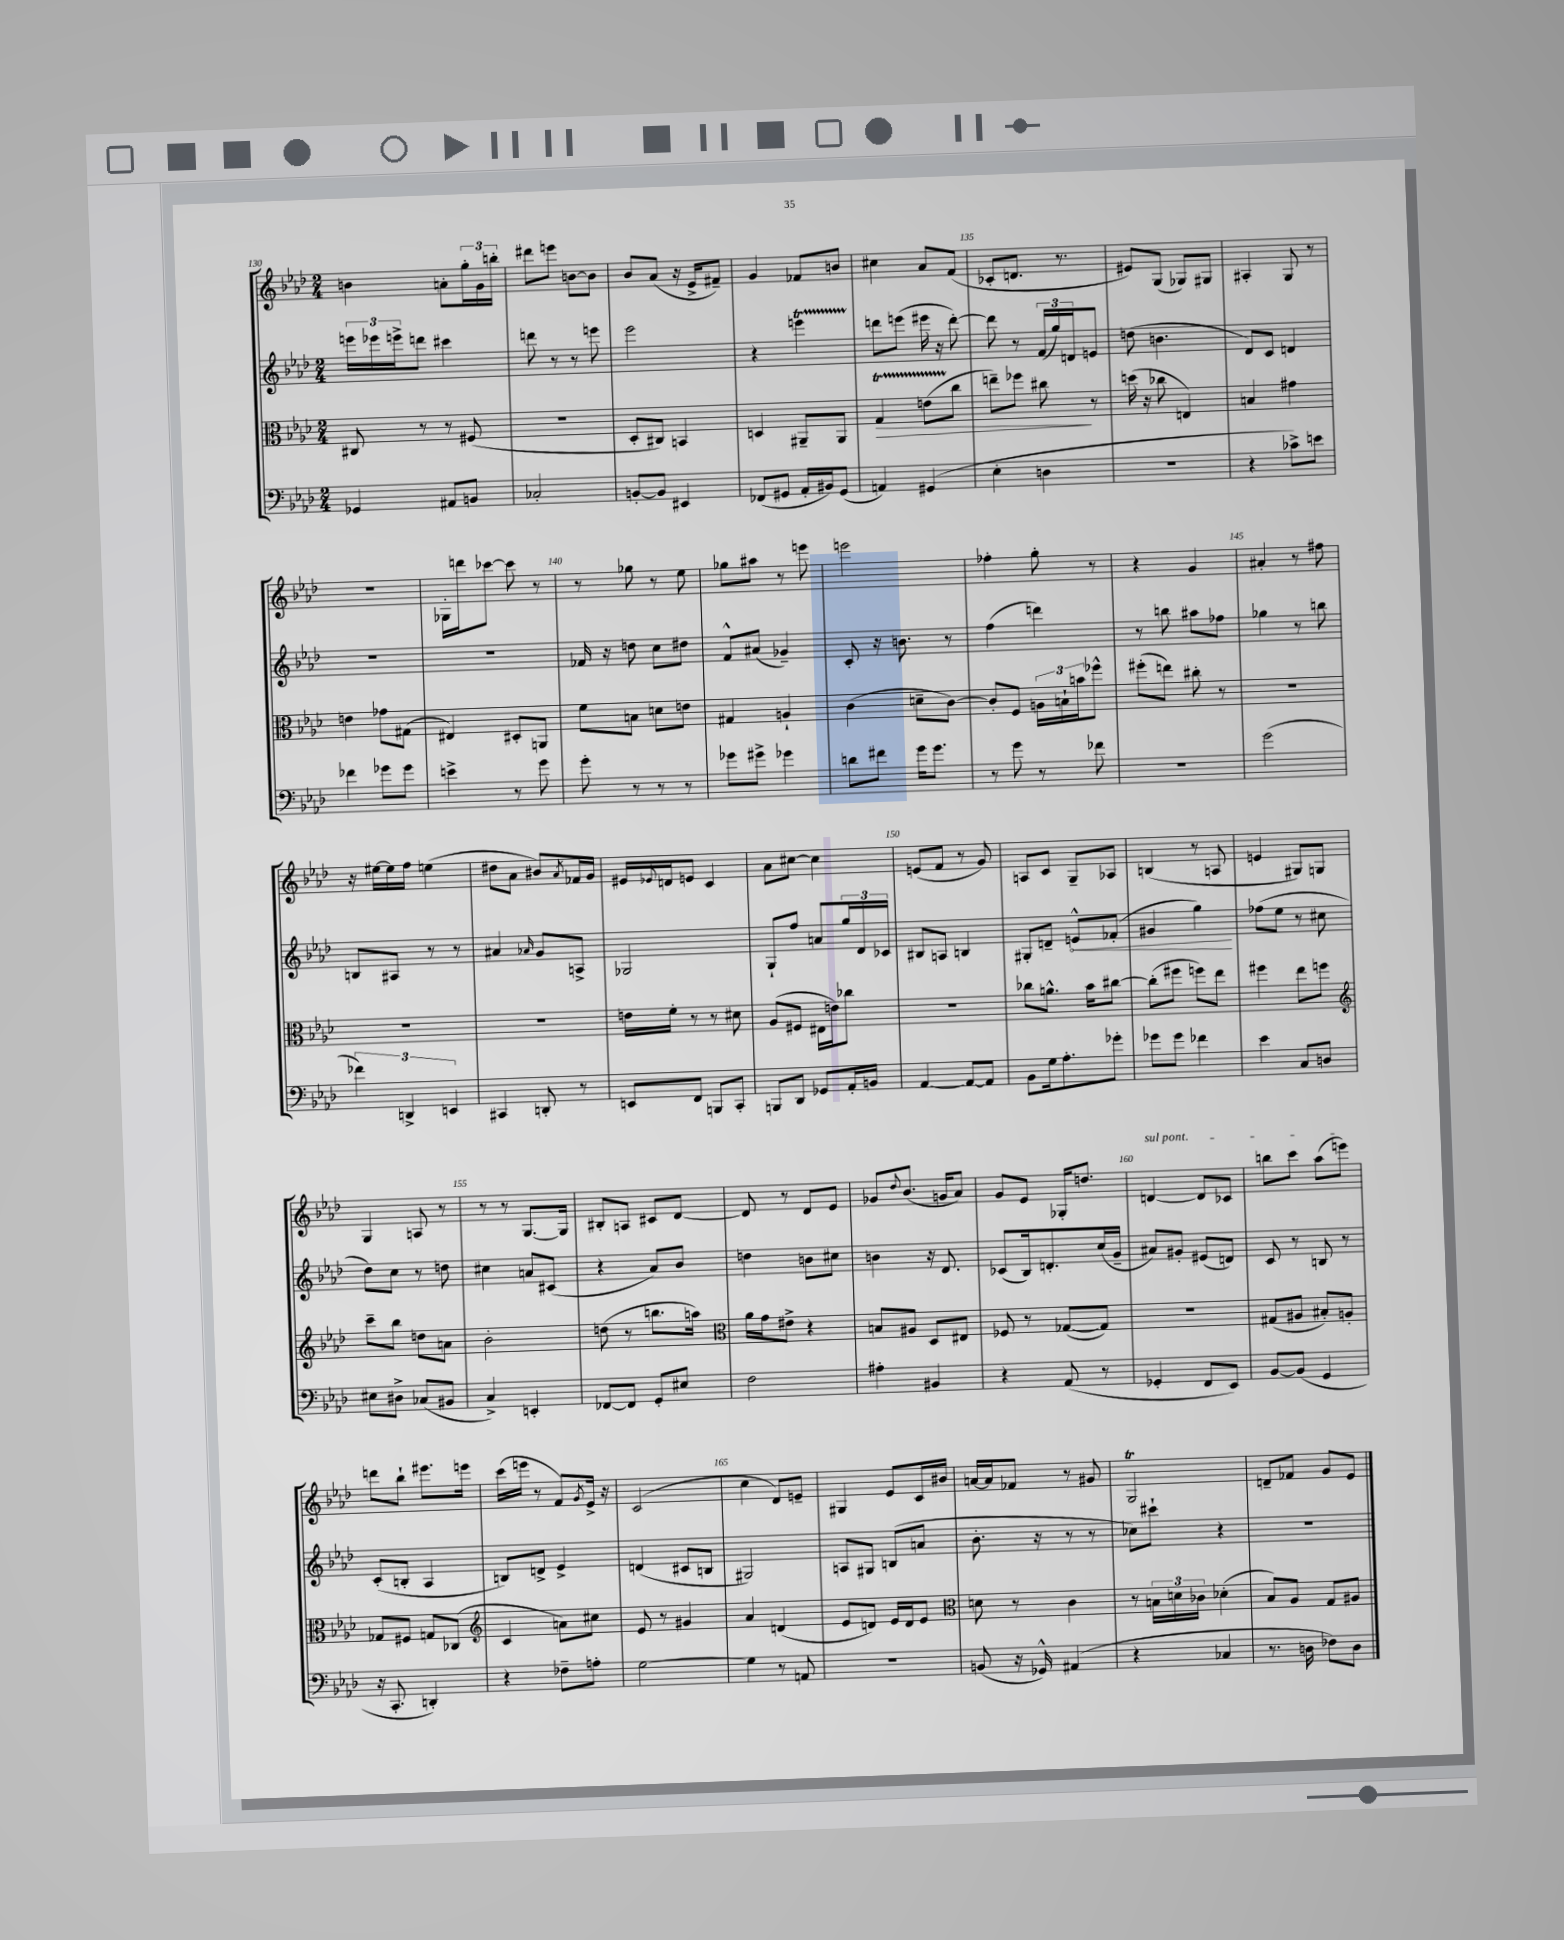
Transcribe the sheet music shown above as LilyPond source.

<<
\new StaffGroup <<
\new Staff = "s0" {
    \clef treble \key aes \major \numericTimeSignature \time 2/4
    b'4 a'8-. \tuplet 3/2 { g''16-. g'16 b''16-. } |
    dis'''8 e'''8 b'8~ b'8 |
    bes'8 aes'8( r16 ees'16-> fis'8--) |
    g'4 fes'8 b'8 |
    cis''4 aes'8 f'8( |
    ces'8-. d'8. r8. |
    eis'8) g8( ges8) gis8 |
    ais4-. g8 r8 |
    R2 |
    ges16-. d'''16 ces'''8~ ces'''8 r8 |
    r8 ges''8 r8 ees''8 |
    ges''8 ais''8 r8 e'''8 |
    e'''2 |
    fes''4-. g''8-. r8 |
    r4 g'4 |
    ais'4-. r8 fis''8 |
    r16 eis''16~ eis''16 f''16 e''4( |
    dis''8 aes'8 bis'8) \acciaccatura { aes'8 } fes'16 g'16 |
    eis'16 \appoggiatura { ees'8 } d'16 e'8 c'4 |
    aes'8 cis''8~ cis''4 |
    e'8( f'8 r8 g'8) |
    a8 c'8 g8-- aes8 |
    b4( r8 a8 |
    e'4 gis8) g8 |
    g4 a8 r8 |
    r8 r8 g8.~ g16 |
    bis8-. a8 cis'8 des'8~ |
    des'8 r8 des'8 ees'8 |
    ges'8 \appoggiatura { des''8 } bes'8.( g'16 aes'8) |
    g'8 ees'8 ges16-. d''8. |
    \once \override TextSpanner.bound-details.left.text = \markup { \italic "sul pont." } d'4~\startTextSpan d'8 ces'8 |
    b''8 c'''8 aes''8( e'''8\stopTextSpan) |
    d'''8 bes''8-! eis'''8. e'''16 |
    c'''16( e'''16 r8 f'8) \acciaccatura { g'8 } ees'16-> r16 |
    c'2( |
    c''4 des'8) e'8-- |
    gis4 ees'8 c'16 bis'16 |
    a'16~ a'16 fes'8 r8 gis'8 |
    g2\trill |
    d'8-- fes'8 g'8 ees'8 \bar "|." |
}
\new Staff = "s1" {
    \clef treble \key aes \major \numericTimeSignature \time 2/4
    \tuplet 3/2 { e'''16 ees'''16 e'''16-> } d'''8 cis'''4 |
    d'''8 r8 r8 e'''8 |
    ees'''2 |
    r4 e'''4\startTrillSpan |
    d'''8\stopTrillSpan e'''8( eis'''16 r16 d'''8~-.) |
    d'''8 r8 \tuplet 3/2 { f'16( g''16) d'16 } e'8 |
    d''8( b'4. |
    des'8) c'8 d'4 |
    R2 |
    R2 |
    fes'16 r16 d''8 c''8 dis''8 |
    f'8-^ ais'8( ges'4--) |
    c'8-. r16 b'8. r8 |
    f''4( d'''4) |
    r8 b''8 ais''8 fes''8 |
    ges''4 r8 b''8 |
    b8 ais8 r8 r8 |
    ais'4 \grace { aes'16 } g'8 a8-> |
    ges2 |
    g8-! f''8 a'8 \tuplet 3/2 { g''16 des'16 ces'16 } |
    bis8 a8 b4 |
    gis8-. d'8-- \once \override Hairpin.circled-tip = ##t e'8-^\< fes'8-.( |
    gis'4 g''4\!) |
    fes''8( ees''8 r8 cis''8 |
    des''8) c''8 r8 d''8 |
    cis''4 a'8 cis'8( |
    r4 aes'8) bes'8 |
    d''4 b'8 cis''8 |
    b'4 r16 des'8. |
    ces'8( bes16) d'8.-. c''16( g'16-- |
    ais'8) gis'8-. eis'8( d'8) |
    c'8 r8 b8 r8 |
    c'8-.( b8-. aes4 |
    b8) d'8-> ees'4-> |
    d'4( cis'8 b8 |
    gis2) |
    a8 gis8 b8( a'8 |
    bes'8.-. r16 r8 r8 |
    ces''8) cis'''8-! r4 |
    R2 \bar "|." |
}
\new Staff = "s2" {
    \clef alto \key aes \major \numericTimeSignature \time 2/4
    cis8 r8 r8 fis8( |
    r2 |
    des8-. cis8) b,4 |
    d4 ais,8-- ais,8 |
    g4\startTrillSpan\> e'8( c''8\stopTrillSpan |
    e''8--) fes''8 cis''8\! r8 |
    d''16( r16 ces''8 e4) |
    b4 gis'4 |
    e'4 ges'8 gis8( |
    eis4) dis8-. a,8 |
    f'8 b8 d'8 e'8 |
    gis4 a4-! |
    c'4( d'8-- c'8~) |
    c'8-. f8 \tuplet 3/2 { a16 b16-! b'16 } fes''8-^ |
    fis''8-.( e''8) cis''8-. r8 |
    R2 |
    R2 |
    R2 |
    e'16 f'16-. r8 r8 dis'8 |
    aes8( fis8 eis16 e'16) ces''8 |
    R2 |
    ces''8 a'8.-^ bes'16 cis''8~ |
    cis''8-.( fis''8 f''8) ees''8 |
    fis''4 ees''8 f''8 |
    \clef treble c'''8-- bes''8 d''8 a'8 |
    bes'2-. |
    d''8( r8 b''8. a''16) |
    \clef alto aes'16 g'16 eis'8-> r4 |
    b8 ais8 des8 eis8 |
    fes8 r8 ges8~( ges8) |
    r2 |
    gis8( ais8 bis8-.) a8-. |
    ges8 fis8 g8 ces8( |
    \clef treble c'4 a'8) cis''8 |
    ees'8 r8 gis'4 |
    aes'4 d'4( |
    ees'8 d'8) ees'16 d'16 ees'8 |
    \clef alto d'8 r8 c'4 |
    r8 \tuplet 3/2 { b16 d'16 ces'16 } des'4-.( |
    bes8) aes8 g8 ais8 \bar "|." |
}
\new Staff = "s3" {
    \clef bass \key aes \major \numericTimeSignature \time 2/4
    ges,4 ais,8 b,8 |
    ces2-. |
    b,8~-. b,8 eis,4 |
    fes,8( gis,8 aes,16-. bis,16) gis,8( |
    a,4) gis,4( |
    ees4-. d4 |
    R2 |
    r4 ces'8->) e'8 |
    fes'4 ges'8 ges'8 |
    e'4-> r8 g'8 |
    g'8-. r8 r8 r8 |
    ges'8 gis'8-> ges'4 |
    d'8 fis'8 g'16 g'8. |
    r8 g'8 r8 fes'8 |
    R2 |
    g'2( |
    \tuplet 3/2 { fes'4) d,4-> e,4 } |
    cis,4 d,8-. r8 |
    e,8 f,8 b,,8 c,8-. |
    b,,8 des,8 ges,8 aes,16-. b,16 |
    aes,4~ aes,8~ aes,8 |
    bes,8 g16 aes8.-. ges'8-. |
    ges'8 ges'8 fes'4 |
    ees'4 c8 d8 |
    eis8 dis8-> ces8( bis,8 |
    c4->) e,4-. |
    fes,8~ fes,8 g,8-. eis8 |
    f2 |
    ais4-. bis,4 |
    r4 aes,8( r8 |
    ges,4-. f,8 ees,8) |
    bes,8~ bes,8( g,4 |
    r16 c,8.-. d,4-.) |
    r4 fes8-- a8-. |
    g2~ |
    g4 r8 a,8 |
    R2 |
    b,8( r16 ges,16-^) ais,4( |
    r4 ces4 |
    r8. d16 fes8) d8 \bar "|." |
}
>>
>>
\layout { \context { \Score currentBarNumber = #130 \override BarNumber.break-visibility = ##(#f #t #t) barNumberVisibility = #(every-nth-bar-number-visible 5) } }
